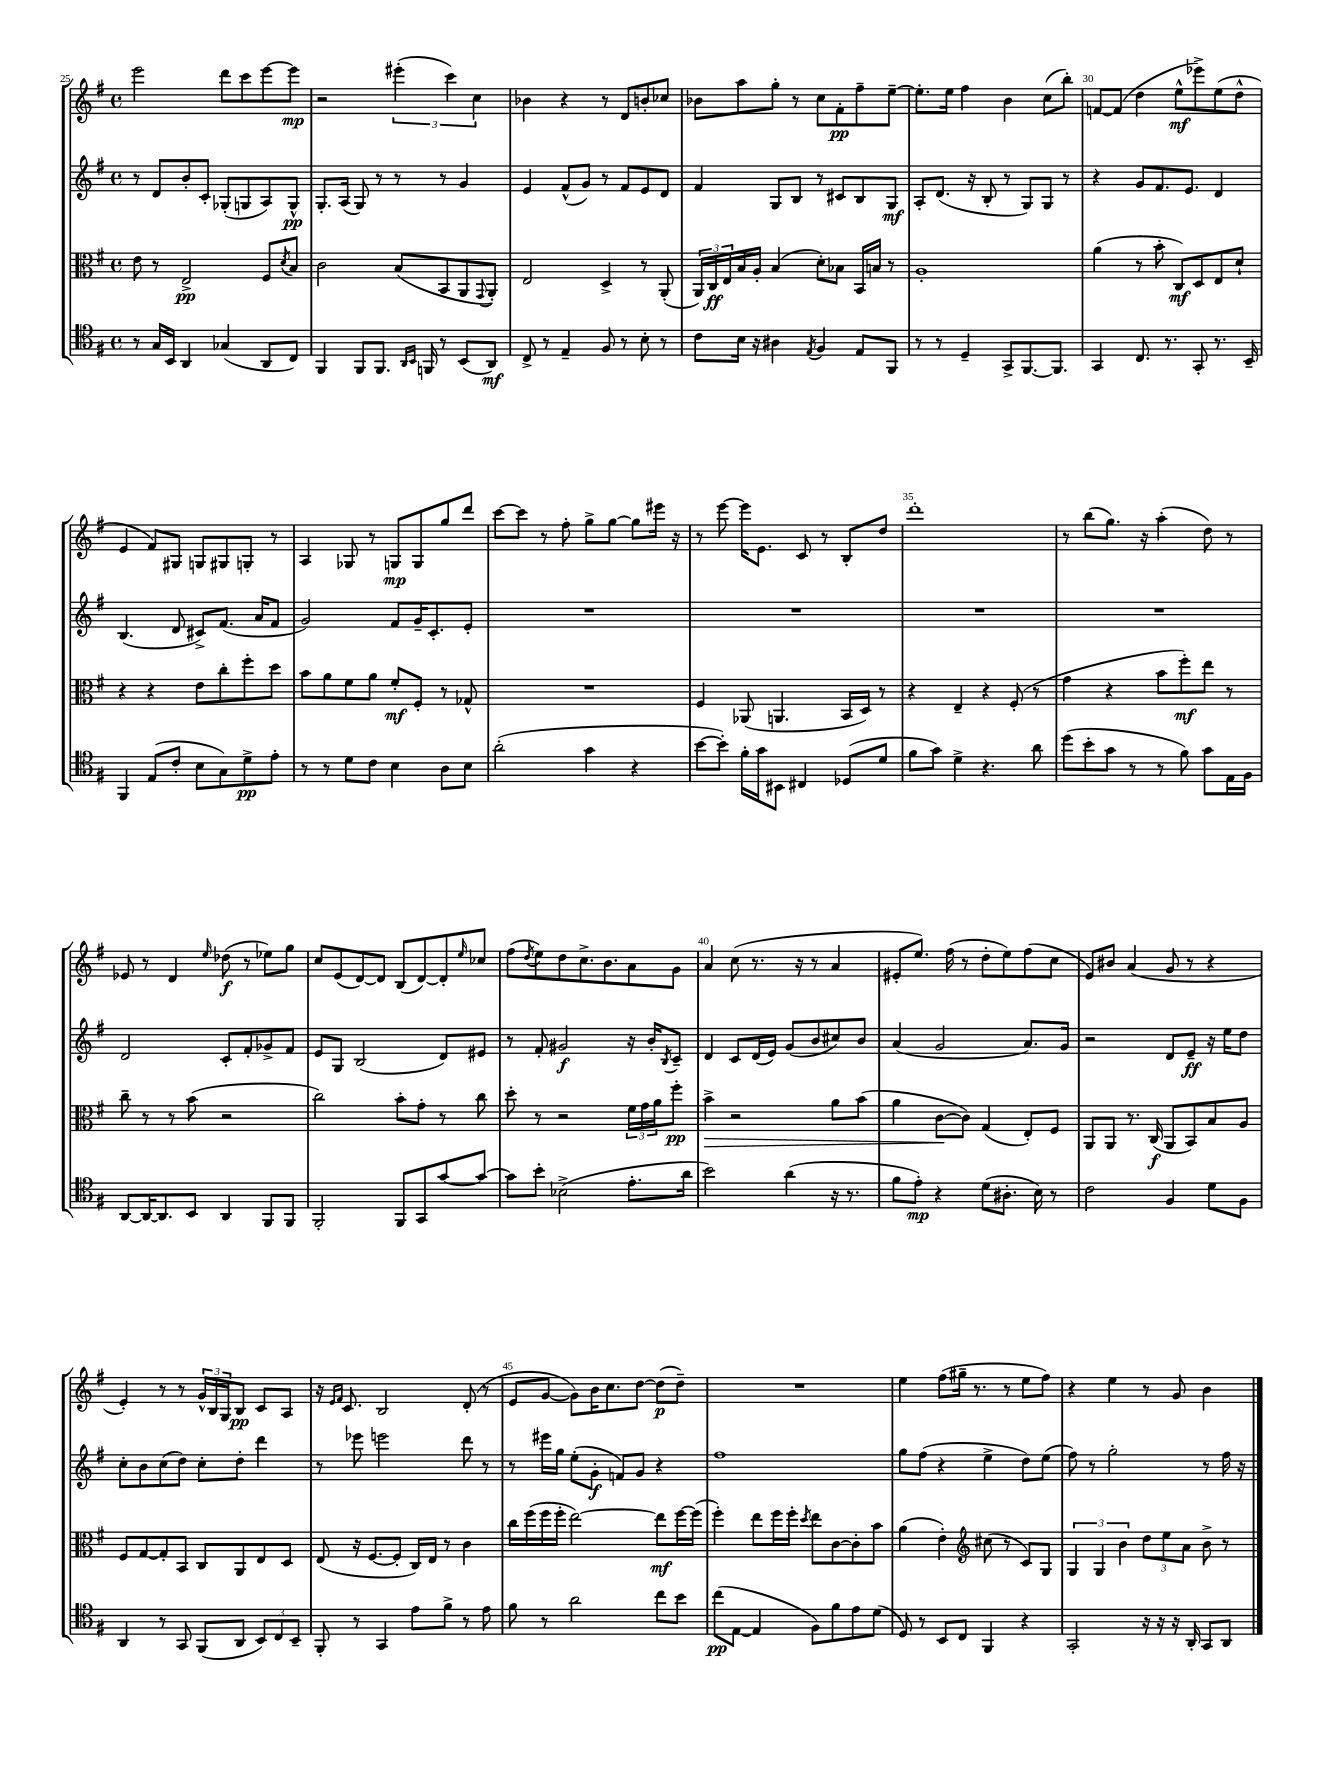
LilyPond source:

<<
\new StaffGroup <<
\new Staff = "s0" {
    \clef treble \key g \major \defaultTimeSignature \time 4/4
    e'''2 d'''8 c'''8 e'''8~ e'''8\mp |
    r2 \tuplet 3/2 { eis'''4-.( c'''4) c''4 } |
    bes'4 r4 r8 d'8 b'8-. ces''8 |
    bes'8 a''8 g''8-. r8 c''8 fis'8-.\pp fis''8-- e''8~-- |
    e''8.-. e''16 fis''4 b'4 c''8( b''8-.) |
    f'8~ f'8( d''4 e''8-^\mf ees'''8->) e''8( d''8-^ |
    e'4 fis'8) gis8 g8 gis8 g8-. r8 |
    a4 ges8 r8 g8\mp g8 g''8 d'''8 |
    c'''8~ c'''8 r8 fis''8-. g''8-> g''8~ g''8 eis'''16 r16 |
    r8 e'''8~ e'''16 e'8. c'8 r8 b8-. d''8 |
    d'''1-. |
    r8 b''8( g''8.) r16 a''4-.( d''8) r8 |
    ees'8 r8 d'4 \grace { e''16 } des''8\f( r8 ees''8) g''8 |
    c''8 e'8( d'8~) d'8 b8( d'8~) d'8-. \grace { e''16 } ces''8 |
    fis''8( \acciaccatura { d''8 } e''8) d''8 c''8.-> b'8. a'8 g'8 |
    a'4 c''8( r8. r16 r8 a'4 |
    eis'8-. e''8.) fis''16( r8 d''8-. e''8) fis''8( c''8 |
    e'8) bis'8 a'4( g'8 r8 r4 |
    e'4-.) r8 r8 \tuplet 3/2 { g'16-^ b16 g16 } b8\pp c'8 a8 |
    r16 \grace { e'16 fis'16 } c'8. b2 d'8-.( r8 |
    e'8 g'8~ g'8) b'16 c''8. d''8~ d''8\p( d''8--) |
    R1 |
    e''4 fis''8( gis''16-- r8. r8 e''8 fis''8) |
    r4 e''4 r8 g'8 b'4 \bar "|." |
}
\new Staff = "s1" {
    \clef treble \key g \major \defaultTimeSignature \time 4/4
    r8 d'8 b'8-. c'8-. ges8-.( g8 a8) g8-^\pp |
    g8.-. a16( g8) r8 r8 r8 g'4 |
    e'4 fis'8-^( g'8) r8 fis'8 e'8 d'8 |
    fis'4 g8 b8 r8 cis'8 b8 g8\mf |
    a8-. d'8.( r16 b8-. r8 g8) g8 r8 |
    r4 g'8 fis'8. e'8. d'4 |
    b4.( d'8 cis'8->) fis'8.( a'16 fis'8 |
    g'2) fis'8 g'16-- c'8.-. e'8-. |
    R1 |
    R1 |
    R1 |
    R1 |
    d'2 c'8-. fis'8-. ges'8-> fis'8 |
    e'8 g8 b2( d'8) eis'8 |
    r8 fis'8-. gis'2\f r16 b'16-. \acciaccatura { b8 } c'8-- |
    d'4 c'8 d'16( e'16) g'8( b'8 cis''8) b'8 |
    a'4( g'2 a'8.) g'16 |
    r2 d'8 e'8--\ff r16 e''16 d''8 |
    c''8-. b'8 c''8( d''8) c''8-. d''8-. d'''4 |
    r8 ees'''8 e'''2 d'''8 r8 |
    r8 eis'''16 g''16 e''8-.( g'8-.\f f'8) g'8 r4 |
    fis''1 |
    g''8 fis''8( r4 e''4-> d''8) e''8( |
    fis''8) r8 g''2-. r8 fis''16 r16 \bar "|." |
}
\new Staff = "s2" {
    \clef alto \key g \major \defaultTimeSignature \time 4/4
    e'8 r8 e2->\pp fis8 \acciaccatura { d'8 } b8 |
    c'2 b8( b,8 a,8 \appoggiatura { g,8 } a,8-.) |
    e2 d4-> r8 a,8-.( |
    \tuplet 3/2 { a,16) c16\ff e16 } b16 a16-. b4( d'8-.) bes8 b,16 b16 r8 |
    a1-. |
    a'4( r8 b'8-. c8\mf) d8 e8 d'8-! |
    r4 r4 e'8 c''8-. fis''8-. d''8 |
    b'8 a'8 fis'8 a'8 fis'8-.\mf fis8-. r8 ges8-^ |
    R1 |
    fis4 aes,8( a,4. b,16 d16) r8 |
    r4 e4-- r4 fis8-.( r8 |
    g'4 r4 b'8 fis''8-.\mf) e''8 r8 |
    c''8-- r8 r8 b'8( r2 |
    c''2) b'8-. g'8-. r8 c''8 |
    d''8-. r8 r2 \tuplet 3/2 { fis'16 g'16 a'16 } fis''8-.\pp |
    b'4->\> r2 a'8 b'8( |
    a'4 c'8~\! c'8) g4( e8-.) fis8 |
    a,8 a,8 r8. c16\f( a,8 b,8) b8 a8 |
    fis8 g8~ g8-. b,8 c8 a,8 e8 d8 |
    e8( r16 fis8.~ fis8-. c16) e16 r8 c'4 |
    c''16 fis''16( fis''16 fis''16-. e''2~) e''8\mf fis''16~ fis''16( |
    fis''4-.) e''8 fis''16 fis''16-. \acciaccatura { d''8 } e''8 c'8~ c'8-. b'8 |
    a'4( e'4-.) \clef treble cis''8( r8 c'8) g8 |
    \tuplet 3/2 { g4 g4 b'4 } \tuplet 3/2 { d''8 e''8 a'8 } b'8-> r8 \bar "|." |
}
\new Staff = "s3" {
    \clef tenor \key g \major \defaultTimeSignature \time 4/4
    r8 g16 b,16 a,4 ges4( a,8 c8) |
    fis,4 fis,8 fis,8. \grace { a,16 b,16 } f,16 r8 b,8( a,8\mf) |
    c8-> r8 e4-- fis8 r8 b8-. r8 |
    c'8 b16 r16 ais4 \acciaccatura { e8 } fis4 e8 fis,8 |
    r8 r8 d4-- g,8-> fis,8.~ fis,8. |
    g,4 c8. r8. g,8-. r8. b,16-- |
    fis,4 e8( c'8-. b8 g8) d'8->\pp e'8-. |
    r8 r8 d'8 c'8 b4 a8 b8 |
    a'2-.( g'4 r4 |
    b'8~ b'8-.) fis'16-. g'16 bis,8 cis4 des8( d'8 |
    fis'8 g'8) d'4-> r4. a'8 |
    d''8( b'8-. g'8 r8 r8 fis'8) g'8 e16 fis16 |
    a,8~ a,16~ a,8. b,8 a,4 fis,8 fis,8 |
    fis,2-. fis,8 g,8 g'8~ g'8~ |
    g'8 b'8-. bes2->( e'8.-. a'16 |
    b'2) a'4( r16 r8. |
    fis'8 e'8-.\mp) r4 d'8( ais8.-. b16) r8 |
    c'2 fis4 d'8 fis8 |
    a,4 r8 g,8 fis,8( a,8 \tuplet 3/2 { b,8) c8 b,8-- } |
    fis,8-. r8 g,4 e'8 fis'8-> r8 e'8 |
    fis'8 r8 a'2 c''8 b'8 |
    c''8\pp( e8~ e4 fis8) fis'8 e'8 d'8( |
    d8) r8 b,8 c8 fis,4 r4 |
    g,2-. r16 r16 r16 a,16-. g,8 a,8 \bar "|." |
}
>>
>>
\layout { \context { \Score currentBarNumber = #25 \override BarNumber.break-visibility = ##(#f #t #t) barNumberVisibility = #(every-nth-bar-number-visible 5) } }
